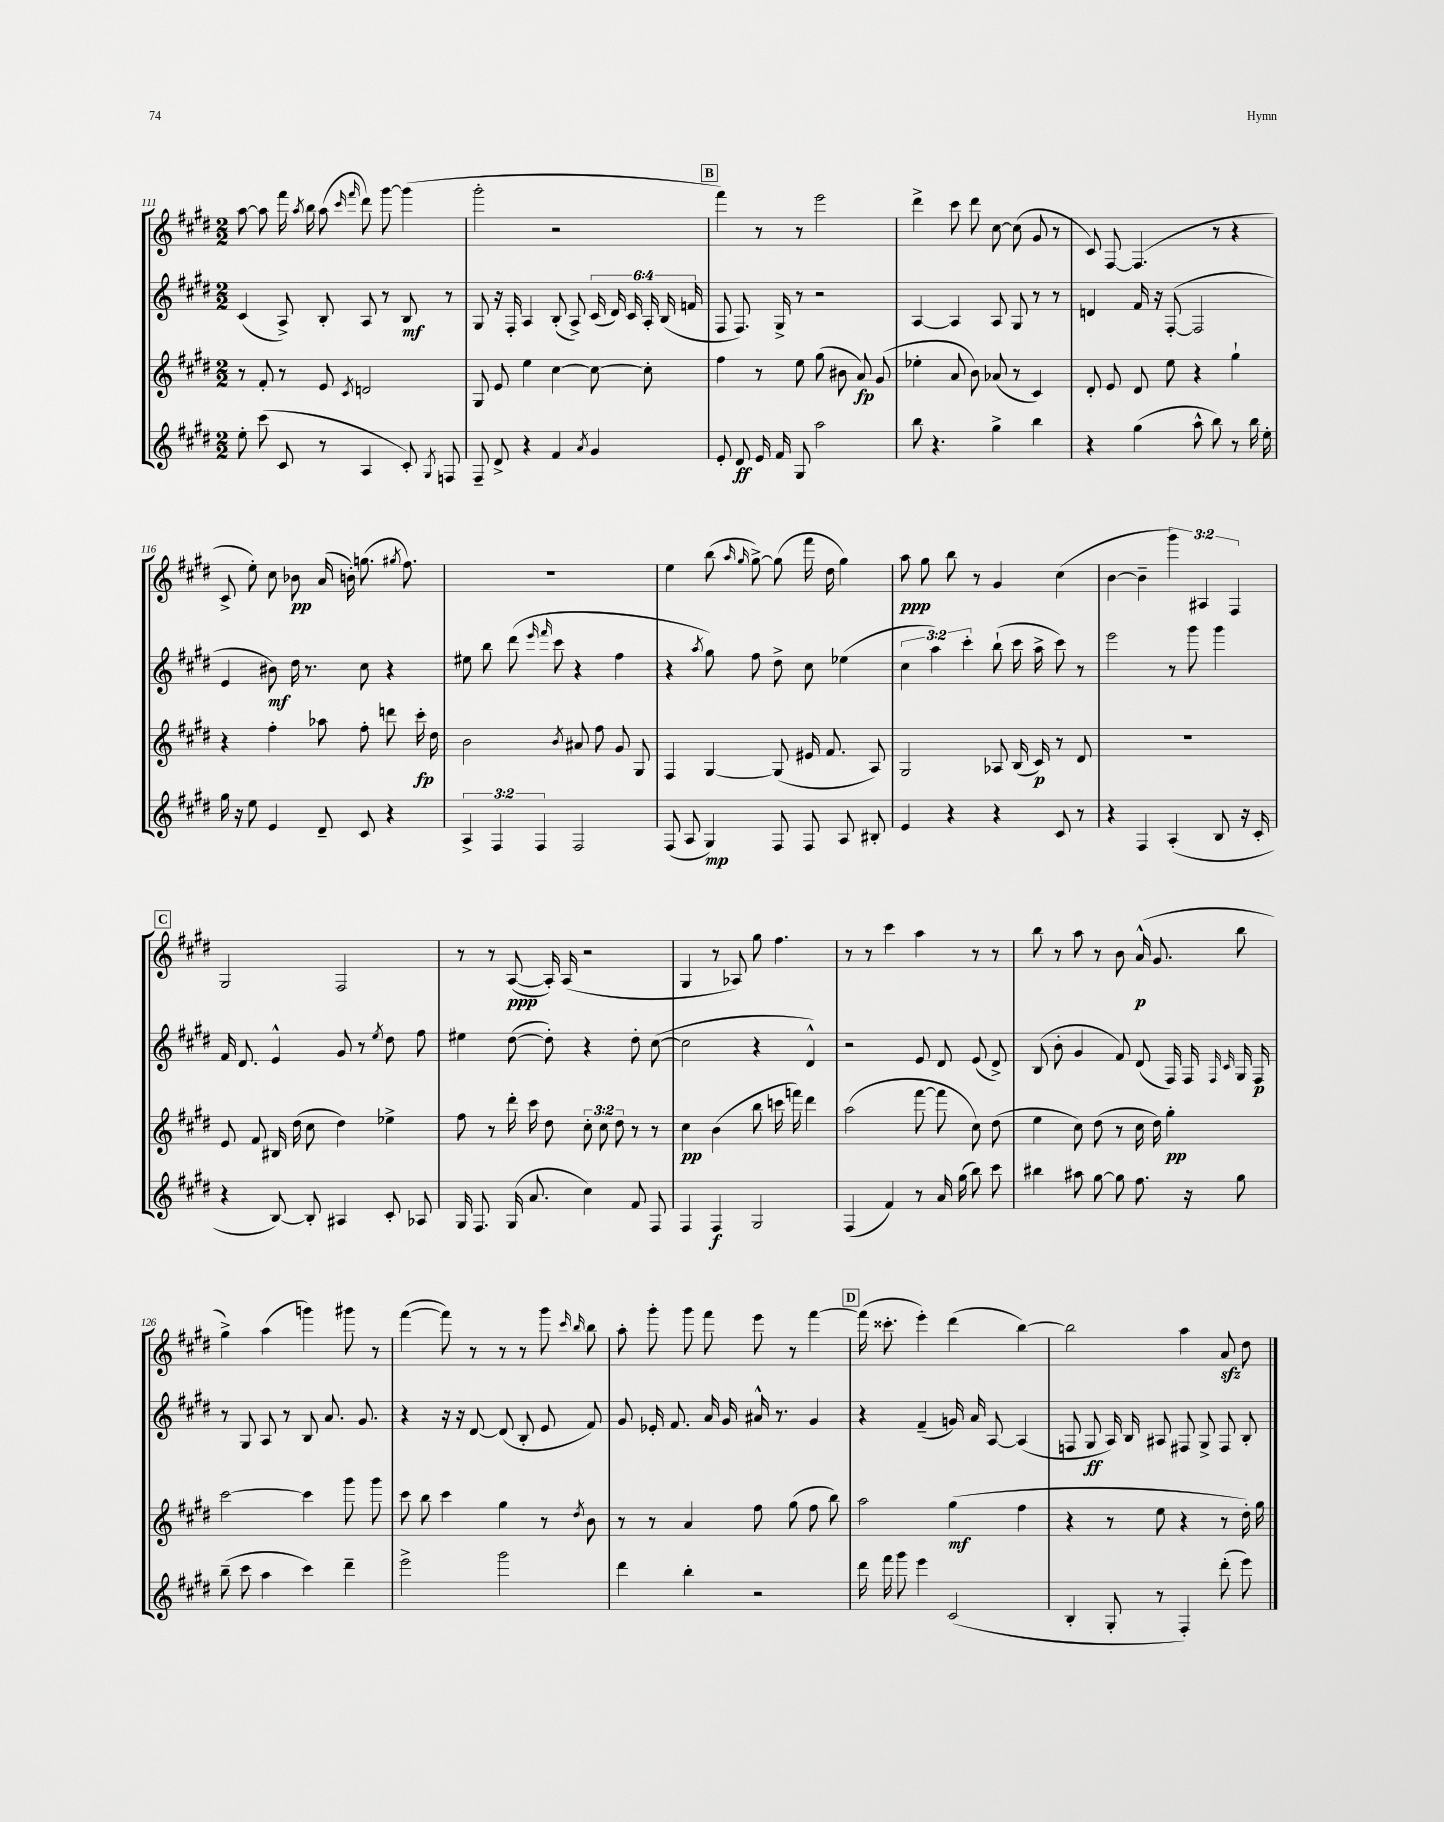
<<
\new StaffGroup <<
\new Staff = "s0" {
    \clef treble \key e \major \numericTimeSignature \time 2/2 \override Staff.TupletNumber.text = #tuplet-number::calc-fraction-text
    \autoBeamOff a''8~ a''8 fis'''16 \acciaccatura { a''8 } b''16 a''8( \grace { cis'''16 fis'''16 } dis'''8) gis'''8~ gis'''4( |
    gis'''2-. r2 |
    \mark \markup { \box "B" } fis'''4) r8 r8 e'''2 |
    dis'''4-> cis'''8 dis'''8 cis''8~ cis''8( gis'8 r8 |
    cis'8) fis8~ fis4.( r8 r4 |
    cis'8-> e''8-.) cis''8 bes'8\pp a'16( b'16-.) g''8.( \acciaccatura { gis''8 } fis''8.) |
    R1 |
    e''4 b''8( \grace { a''16 gis''16 } gis''8~->) gis''8( fis'''16 dis''16 gis''4) |
    a''8\ppp gis''8 b''8 r8 gis'4 cis''4( |
    b'4~ b'4-- \tuplet 3/2 { gis'''4) ais4 fis4 } |
    \mark \markup { \box "C" } gis2 fis2 |
    r8 r8 a8~\ppp( a16-.) a16( r2 |
    gis4 r8 aes8) gis''8 fis''4. |
    r8 r8 cis'''4 a''4 r8 r8 |
    b''8 r8 a''8 r8 b'8 a'16-^\p( gis'8. b''8 |
    gis''4->) a''4( g'''4) gis'''8 r8 |
    fis'''4~( fis'''8) r8 r8 r8 gis'''8 \grace { cis'''16 b''16 } b''8 |
    a''8-. gis'''8-. gis'''8 fis'''8 e'''8 r8 fis'''4~ |
    \mark \markup { \box "D" } fis'''16( cisis'''8.-. e'''4-.) dis'''4( b''4~) |
    b''2 a''4 a'8\sfz dis''8 \bar "|." |
}
\new Staff = "s1" {
    \clef treble \key e \major \numericTimeSignature \time 2/2 \override Staff.TupletNumber.text = #tuplet-number::calc-fraction-text
    \autoBeamOff cis'4( a8->) b8-. a8 r8 b8\mf r8 |
    gis8 r16 fis16-. a4 b8-.( a8->) \tuplet 6/4 { cis'16( dis'16) cis'16 a16-. b16( f'16 } |
    \mark \markup { \box "B" } fis8 fis8.) gis16-> r8 r2 |
    a4~ a4 a8 gis8 r8 r8 |
    d'4 fis'16 r16 fis8~-.( fis2 |
    e'4 bis'8\mf) dis''16 r8. cis''8 r4 |
    eis''8 b''8 dis'''8( \grace { e'''16 fis'''16 } cis'''8 r4 fis''4 |
    r4 \acciaccatura { a''8 } gis''8) fis''8 dis''8-> cis''8 ees''4( |
    \tuplet 3/2 { cis''4 a''4) cis'''4-. } b''8-!( cis'''16 a''16-> cis'''8) r8 |
    e'''2 r8 gis'''8 gis'''4 |
    \mark \markup { \box "C" } fis'16 dis'8. e'4-^ gis'8 r8 \acciaccatura { e''8 } dis''8 fis''8 |
    eis''4 dis''8~( dis''8-.) r4 dis''8-. cis''8~( |
    cis''2 r4 dis'4-^) |
    r2 e'8 dis'8 e'8( dis'8->) |
    b8( b'8-. gis'4 fis'8) dis'8( fis16) fis16 \grace { fis16 cis'16 } gis16 fis16\p |
    r8 gis8 a8 r8 b8 a'8. gis'8. |
    r4 r16 r16 dis'8~ dis'8( b8-. e'8 fis'8) |
    gis'8 ees'16-. fis'8. a'16 gis'16 ais'16-^ r8. gis'4 |
    \mark \markup { \box "D" } r4 fis'4--( g'16) a'16 a8~ a4( |
    f8 gis8\ff a16) b16 ais8 fis8 gis8-> fis8 b8-. \bar "|." |
}
\new Staff = "s2" {
    \clef treble \key e \major \numericTimeSignature \time 2/2 \override Staff.TupletNumber.text = #tuplet-number::calc-fraction-text
    \autoBeamOff r8 fis'8-. r8 e'8 \acciaccatura { cis'8 } d'2 |
    gis8 e'8 e''4 cis''4~ cis''8~ cis''8-. |
    \mark \markup { \box "B" } fis''4 r8 e''8 gis''8( bis'8 a'8\fp) gis'8( |
    ees''4-. a'8 b'8) aes'8( r8 cis'4) |
    dis'8-. e'8 dis'8 e''8 r4 gis''4-! |
    r4 fis''4-. aes''8 fis''8-. d'''8 cis'''16-.\fp dis''16 |
    b'2 \acciaccatura { b'8 } ais'8 fis''8 gis'8 gis8 |
    fis4 gis4~ gis8( eis'16 fis'8. a8) |
    gis2 aes8 b16( cis'16\p) r8 dis'8 |
    R1 |
    \mark \markup { \box "C" } e'8 fis'8 bis16 dis''16( cis''8 dis''4) ees''4-> |
    fis''8 r8 dis'''16-. cis'''16 dis''8 \tuplet 3/2 { cis''8-. cis''8 dis''8 } r8 r8 |
    cis''4\pp b'4( b''8 c'''16 f'''16) dis'''4 |
    a''2( fis'''8~ fis'''8 cis''8) dis''8( |
    e''4 cis''8) dis''8( r8 cis''16 dis''16) gis''4-.\pp |
    cis'''2~ cis'''4 gis'''8 gis'''8 |
    cis'''8 b''8 cis'''4 gis''4 r8 \acciaccatura { dis''8 } b'8 |
    r8 r8 a'4 fis''8 gis''8( fis''8 b''8) |
    \mark \markup { \box "D" } a''2 gis''4\mf( fis''4 |
    r4 r8 e''8 r4 r8 dis''16-.) gis''16 \bar "|." |
}
\new Staff = "s3" {
    \clef treble \key e \major \numericTimeSignature \time 2/2 \override Staff.TupletNumber.text = #tuplet-number::calc-fraction-text
    \autoBeamOff e''8-. cis'''8( cis'8 r8 a4 cis'8-.) \acciaccatura { gis8 } f8 |
    fis8-- dis'8-> r4 fis'4 \acciaccatura { a'8 } gis'4 |
    \mark \markup { \box "B" } e'8-. dis'8\ff e'16 fis'16 gis8 a''2 |
    b''8 r4. gis''4-> b''4 |
    r4 gis''4( a''8-^ b''8) r8 b''16 e''16-. |
    gis''16 r16 e''8 e'4 dis'8-- cis'8 r4 |
    \tuplet 3/2 { a4-> fis4 fis4 } fis2 |
    fis8( a8 gis4\mp) fis8 fis8 a8 bis8-. |
    e'4 r4 r4 cis'8 r8 |
    r4 fis4 a4-.( b8 r16 cis'16-. |
    \mark \markup { \box "C" } r4 b8~) b8-. ais4 cis'8-. aes8 |
    gis16 fis8. gis16( a'8. cis''4) fis'8 fis8 |
    fis4 fis4\f gis2 |
    fis4( fis'4) r8 a'16 gis''16( b''8) cis'''8 |
    bis''4 ais''8 gis''8~ gis''8 fis''8. r16 gis''8 |
    b''8--( cis'''8 a''4 cis'''4) dis'''4-- |
    e'''2-> gis'''2 |
    dis'''4 b''4-. r2 |
    \mark \markup { \box "D" } dis'''16 fis'''16 gis'''8 e'''4 cis'2( |
    b4-. gis8-. r8 fis4-.) dis'''8-.( e'''8) \bar "|." |
}
>>
>>
\layout { \context { \Score currentBarNumber = #111 } }
